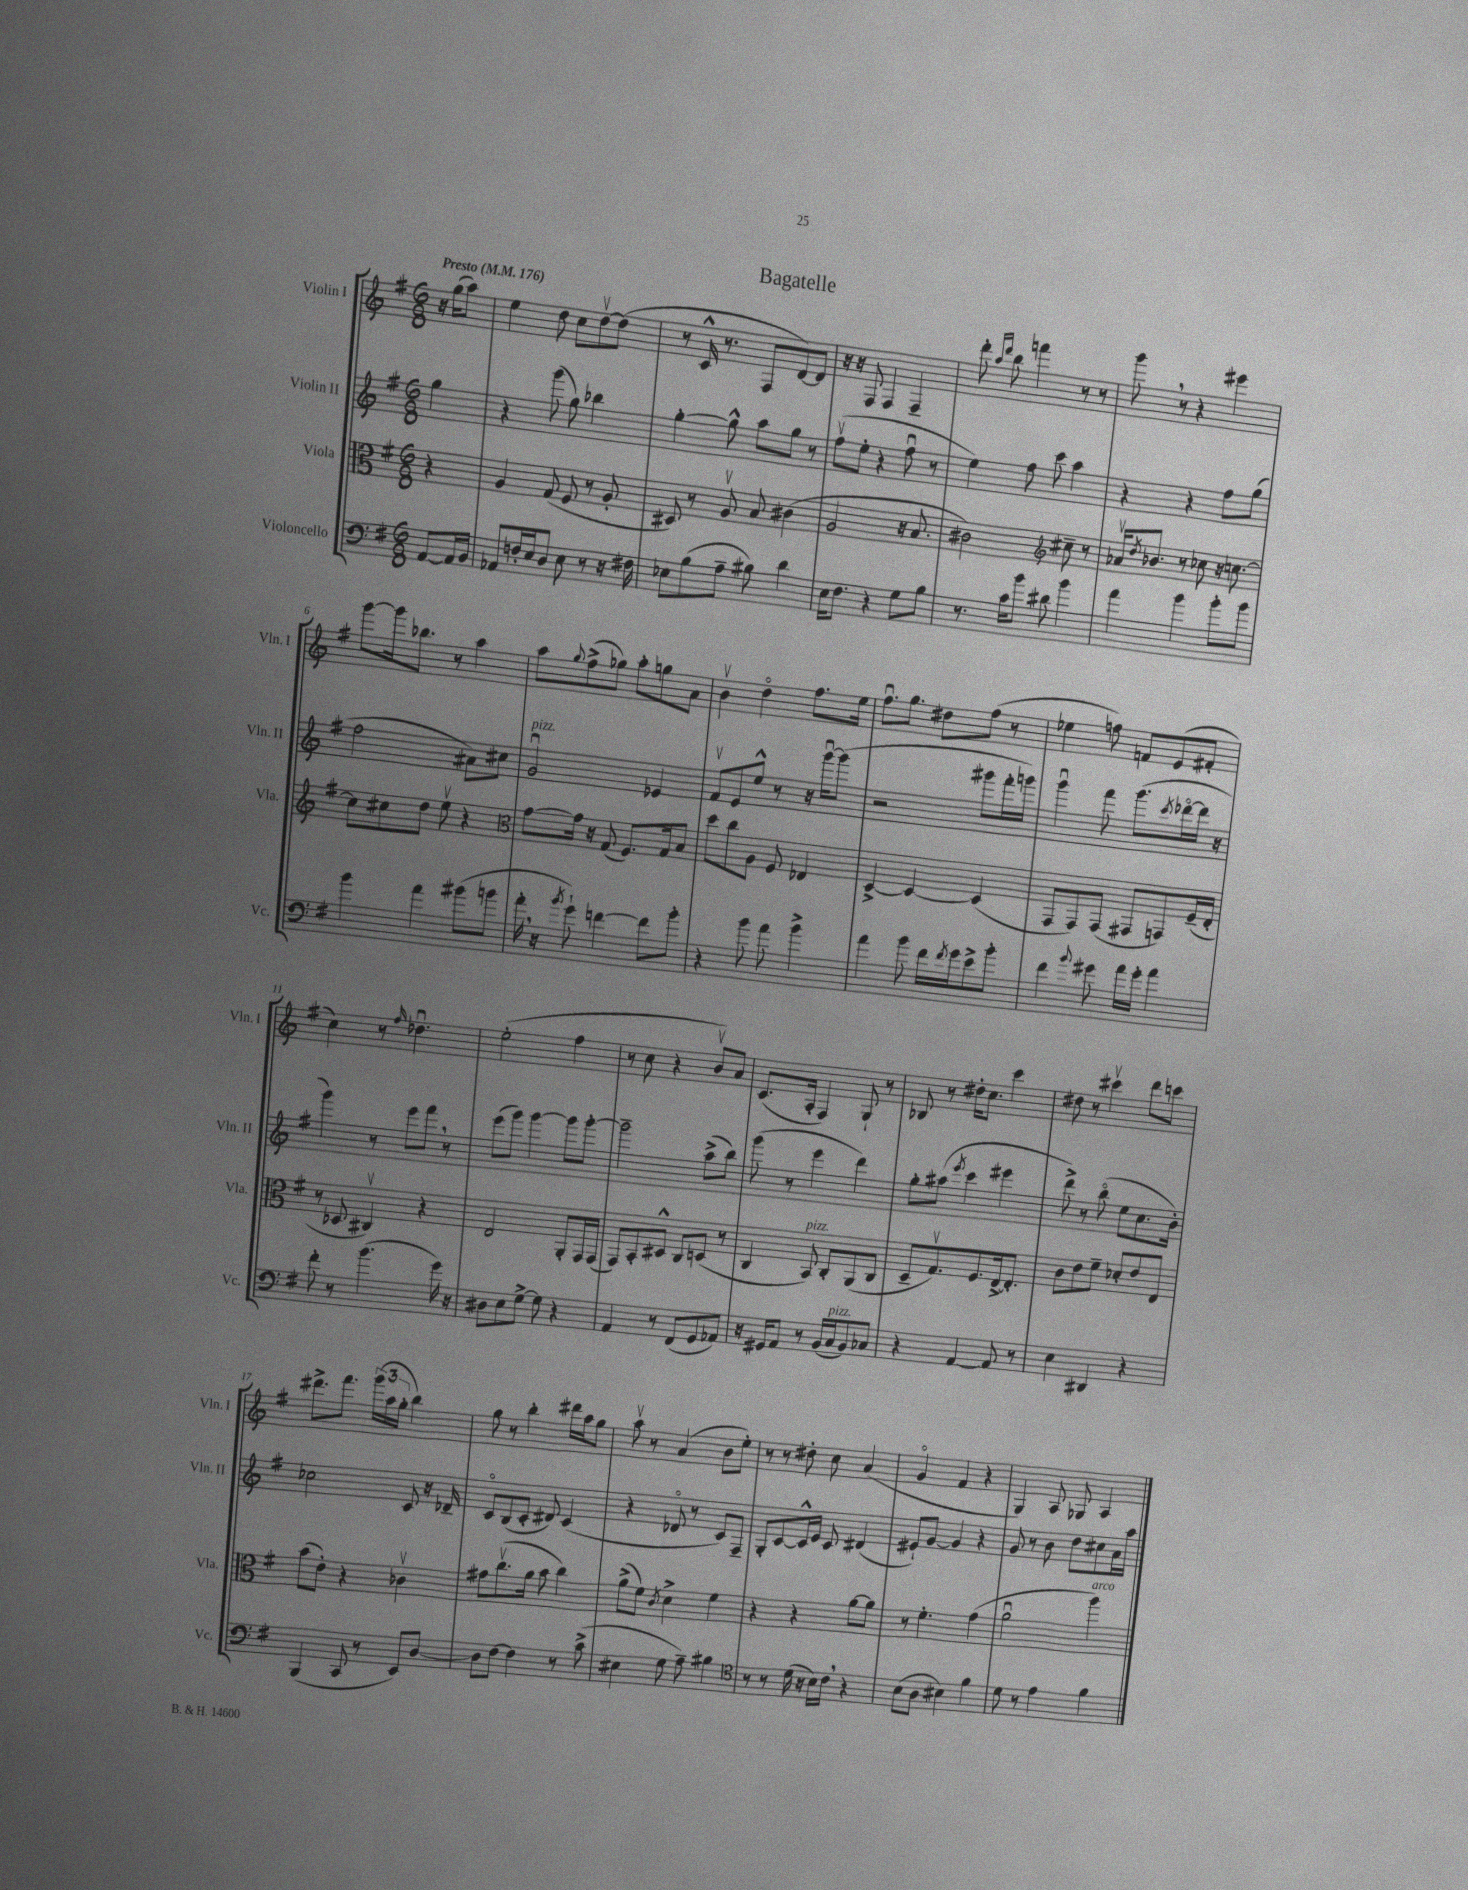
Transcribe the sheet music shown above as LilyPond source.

\header { title = "Bagatelle" }
<<
\new StaffGroup <<
\new Staff = "s0" \with { instrumentName = "Violin I" shortInstrumentName = "Vln. I" } {
    \clef treble \key g \major \numericTimeSignature \time 6/8 \partial 4 \tempo "Presto" 4 = 176
    r16 g''16( a''8) |
    e''4 d''8 c''8 d''8~\upbow d''8( |
    r8 c'16-^ r8. fis8 d'8~) d'8 |
    r16 r16 fis8 fis4 fis4-- |
    d'''8-. \grace { a''16 d'''16 } b''8 f'''4 r8 r8 |
    g'''8 \breathe r8 r4 eis'''4 |
    g'''8~ g'''16 bes''8. r8 a''4 |
    a''8 \appoggiatura { g''8 } fis''8->( ges''8) a''8-. g''8 a'8 |
    b'4\upbow d''4\flageolet fis''8. e''16 |
    fis''8.\downbow g''8. dis''8 fis''8( r8 |
    ees''4 f''8) f'8 e'8( fis'8-. |
    c''4) r8 \grace { fis''16 } des''4.\downbow |
    e''2-.( fis''4 |
    r8 c''8 r4 b'8\upbow) a'8 |
    c'8.( a16-. fis4) g8-! r8 |
    bes8 r8 dis''16-. c''8. c'''4 |
    dis''8 r8 cis'''4\upbow d'''8 c'''8 |
    dis'''8.-> fis'''8. \tuplet 3/2 { g'''16( a''16 g''16-. } b''4) |
    g''8 r8 b''4-. dis'''16 a''16 g''8 |
    a''8\upbow r8 a'4( b'8 e''8-.) |
    r8 r8 dis''8-. c''8 a'4( |
    g'4\flageolet fis'4 r4 |
    g4) a8 ges8 a4 \bar "|." |
}
\new Staff = "s1" \with { instrumentName = "Violin II" shortInstrumentName = "Vln. II" } {
    \clef treble \key g \major \numericTimeSignature \time 6/8 \partial 4
    g''4 |
    r4 g'''8( g''8) bes''4 |
    g''4~-. g''8-^ a''8 g''8 r8 |
    fis''8\upbow( e''8-. r4 fis''8\downbow r8 |
    e''4) fis''8 c'''8 a''4 |
    r4 r4 fis''8 g''8( |
    fis''2 ais'8) cis''8 |
    g'2\downbow^\markup { \italic "pizz." } ees'4 |
    fis'8\upbow e'8 e''8-^ r8 r16 g'''16~\downbow g'''8( |
    r2 gis'''8 fis'''16-. g'''16) |
    g'''4\downbow fis'''8 g'''8.( \acciaccatura { c'''8 } des'''16~\flageolet des'''16 r16 |
    g'''4) r8 e'''8 fis'''8 \breathe r8 |
    e'''8( g'''8) g'''4~ g'''8 g'''8~-. |
    g'''2-- a''8->( b''8) |
    g'''8( r8 e'''4 d'''4) |
    g''8-. ais''8( \acciaccatura { e'''8 } c'''4 eis'''4 |
    d'''8->) r8 b''8\flageolet( e''8 c''8. b'16-.) |
    ces''2 c'8 r16 des'16-- |
    c'8\flageolet b8( c'8-. dis'8) c'4( |
    r4 des'8\flageolet r8 c'8) fis8-- |
    g8-. c'8~ c'16-^ e'16 c'8 dis'4( |
    eis'8-!) g'8~ g'4 r4 |
    g'8 r8 b'8 d''8 cis''8 a'16 a''16 \bar "|." |
}
\new Staff = "s2" \with { instrumentName = "Viola" shortInstrumentName = "Vla." } {
    \clef alto \key g \major \numericTimeSignature \time 6/8 \partial 4
    r4 |
    a4 g8( fis8 r8 a8-. |
    dis8) r8 a8\upbow b8 cis'4( |
    a2 r16 b8. |
    cis'2) \clef treble cis''8-- r8 |
    aes'16\upbow \acciaccatura { d''8 } bes'8. r8 ces''8 r16 c''8.~ |
    c''8 cis''8 d''8 e''8\upbow r4 |
    \clef alto g'8~ g'16 r16 g8( fis8.) g16 b8 |
    d''8 c''8 a8 fis8 ees4 |
    d4~-> d4~ d4( |
    g,8 g,8) g,8( gis,8 g,8) fis16--( e16-. |
    r8 des8 cis4\upbow) r4 |
    e2 a,8-. g,16 g,16( |
    g,8) b,8-. dis8-^ c8 d8( r8 |
    c4 b,8^\markup { \italic "pizz." }) c8-. a,8( c8 |
    d8-- g8.\upbow) fis8. e16~-> e8.-. |
    c'8 e'8 fis'8-- des'8-. e'8 e8 |
    b'8( e'8-.) r4 ces'4\upbow |
    gis'8 c''8.\upbow( a'16 b'8 c''4) |
    a'8->( fis'8) \acciaccatura { c'8 } d'4-> fis'4 |
    r4 r4 a'8~ a'8 |
    r8 fis'4.-. g'4( |
    a'2\downbow a''4^\markup { \italic "arco" }) \bar "|." |
}
\new Staff = "s3" \with { instrumentName = "Violoncello" shortInstrumentName = "Vc." } {
    \clef bass \key g \major \numericTimeSignature \time 6/8 \partial 4
    a,8~ a,16 b,16 |
    aes,8 f16-. e16 d8 e8 r8 r16 fis16 |
    ees8 b8( a8-- bis8) d'4 |
    e16 fis8. r4 g8 b8 |
    r8. c'16 b'8 dis'8 b'4 |
    a'4 b'4 b'8-. b'8 |
    b'4 a'4 bis'8( b'8 |
    a'16-. \breathe r16 \acciaccatura { b'8 } g'8-!) f'4~ f'8 b'8-. |
    r4 b'8 a'8 b'4-> |
    a'4 b'8 fis'16 \acciaccatura { fis'8 } g'16 e'8-> b'8-. |
    fis'4 \appoggiatura { b'8 } gis'8 a'16 gis'16-. a'4 |
    fis'8-. r8 b'4.( g'16) r16 |
    dis8 e8 g8~-> g8 r4 |
    a,4 r8 fis,8( g,8 aes,8) |
    r16 gis,16 a,8 r8 b,16( c16^\markup { \italic "pizz." } b,8) ces8 |
    r4 a,4~ a,8 r8 |
    e4 dis,4 r4 |
    b,,4( c,8 r8 e,8) d8~ |
    d8 fis8~ fis4 r8 c'8->( |
    eis4 g8 a8--) bis4 |
    \clef tenor r8 r8 d'16( r16 b16) c'16 \breathe r4 |
    b8( a8 bis4) fis'4 |
    d'8 r8 e'4 fis'4 \bar "|." |
}
>>
>>
